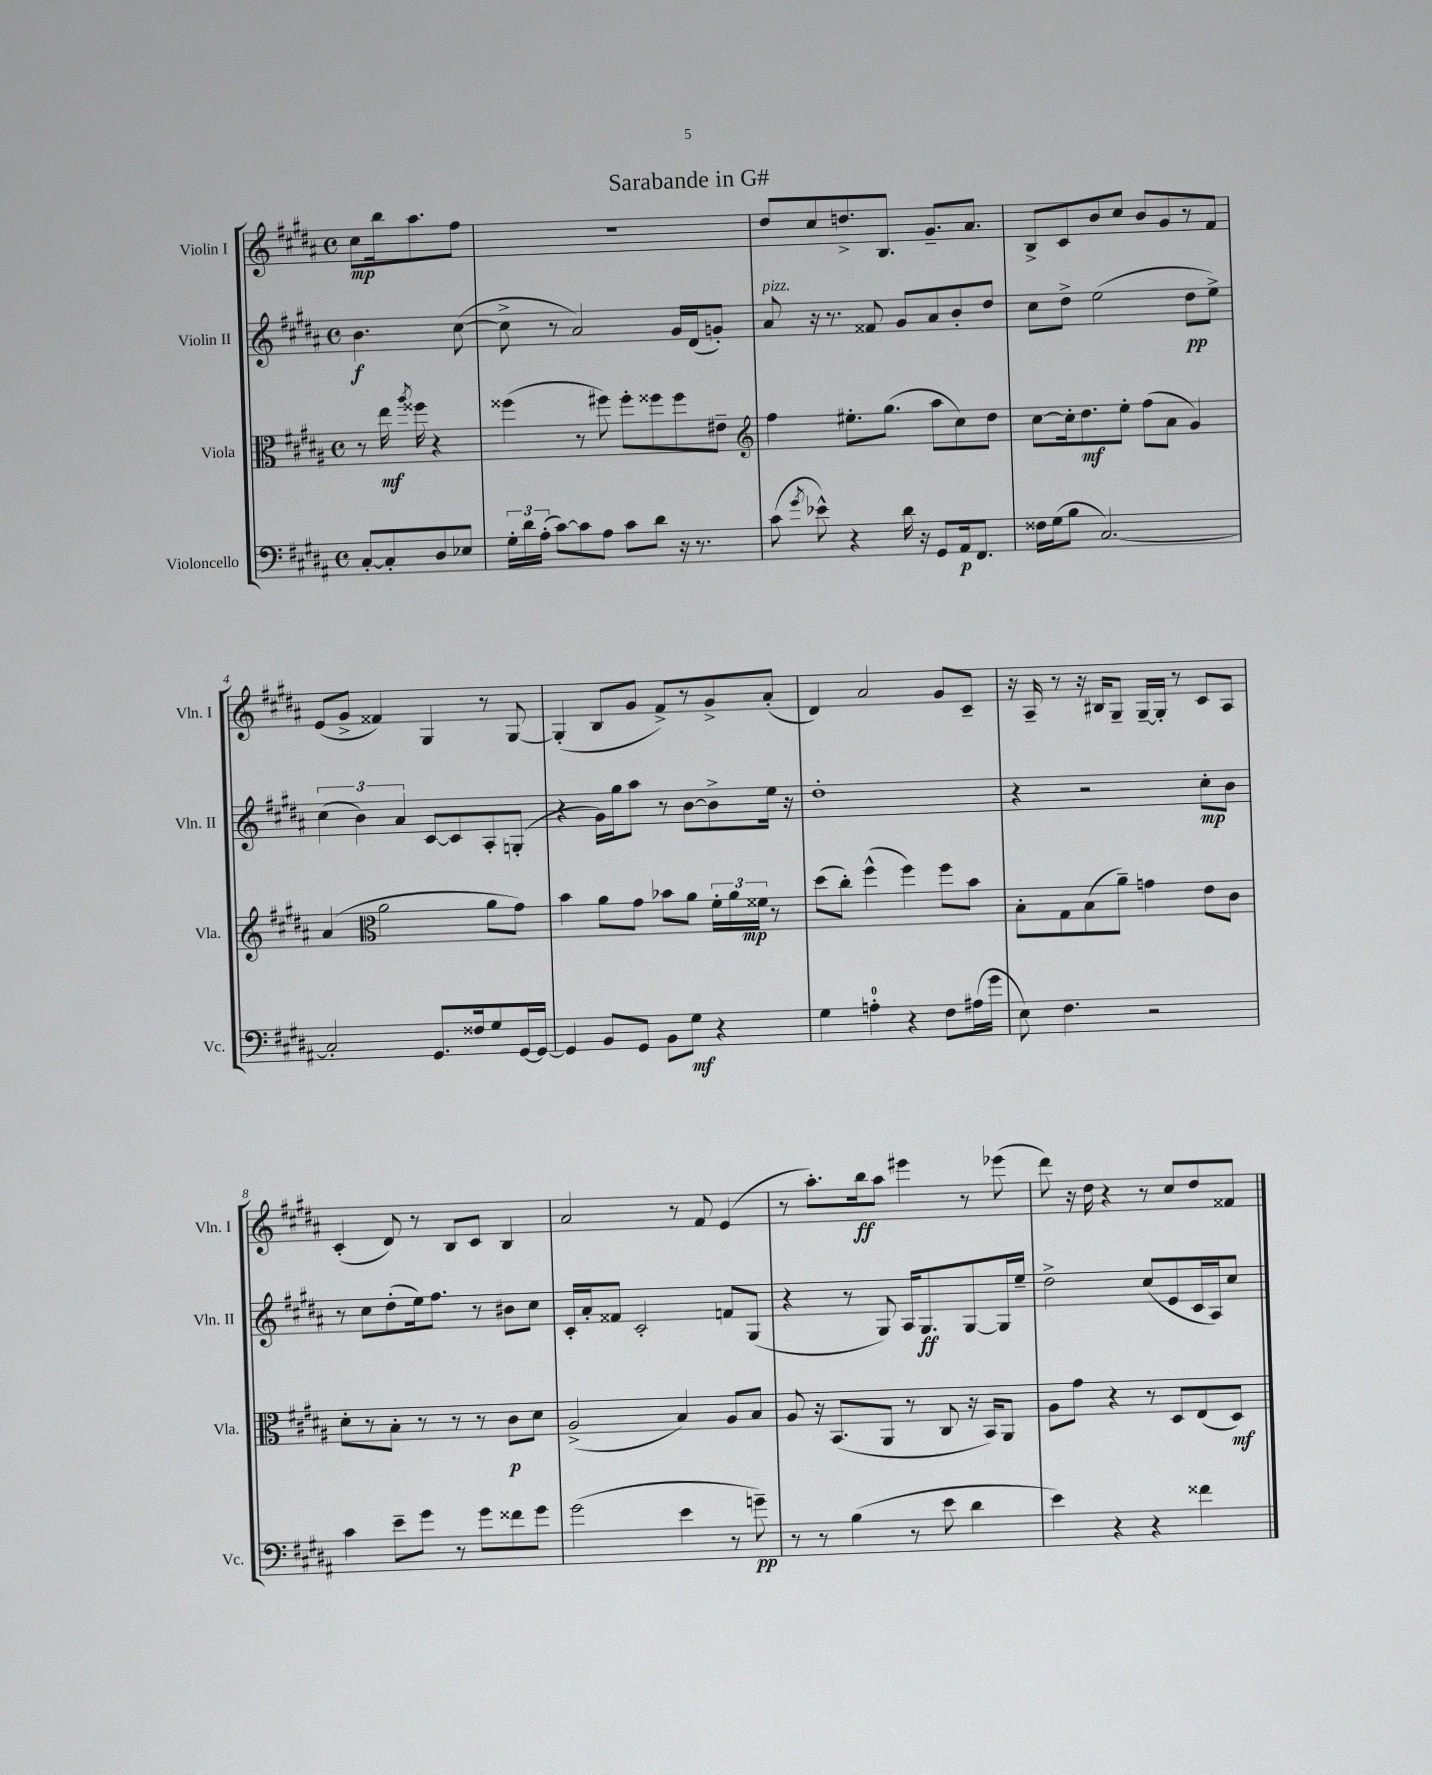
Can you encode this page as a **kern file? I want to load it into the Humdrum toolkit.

**kern	**dynam	**kern	**dynam	**kern	**dynam	**kern	**dynam
*part4	*part4	*part3	*part3	*part2	*part2	*part1	*part1
*staff4	*staff4	*staff3	*staff3	*staff2	*staff2	*staff1	*staff1
*I"Violoncello	*	*I"Viola	*	*I"Violin II	*	*I"Violin I	*
*I'Vc.	*	*I'Vla.	*	*I'Vln. II	*	*I'Vln. I	*
*clefF4	*	*clefC3	*	*clefG2	*	*clefG2	*
*k[f#c#g#d#a#]	*	*k[f#c#g#d#a#]	*	*k[f#c#g#d#a#]	*	*k[f#c#g#d#a#]	*
*M4/4	*	*M4/4	*	*M4/4	*	*M4/4	*
*met(c)	*	*met(c)	*	*met(c)	*	*met(c)	*
=	=	=	=	=	=	=	=
[8C#'/L	.	8r	.	4.b\	f	8cc#\L	mp
8C#'/]	.	16ee\	mf	.	.	16bb\k	.
.	.	8qaa#/	.	.	.	.	.
.	.	16ff##X\	.	.	.	8.aa#\	.
8D#/	.	4r	.	.	.	.	.
8E-X/J	.	.	.	([8cc#\	.	8ff#\J	.
=1	=1	=1	=1	=1	=1	=1	=1
24G#'\LL	.	(4ff##X\	.	8cc#^\]	.	1r	.
24d#\	.	.	.	.	.	.	.
(24A#'\JJ	.	.	.	.	.	.	.
[8c#\L)	.	.	.	8r	.	.	.
8c#\]	.	8r	.	2a#/)	.	.	.
8A#\J	.	8ff#X\)	.	.	.	.	.
8c#\L	.	8ff#'\L	.	.	.	.	.
8d#\J	.	8ff##X\	.	.	.	.	.
16r	.	8ff##\	.	16g#/LL	.	.	.
8.r	.	.	.	(16d#/J	.	.	.
.	.	8e#X~\J	.	8gn'/J)	.	.	.
=2	=2	=2	=2	=2	=2	=2	=2
*	*	*clefG2	*	*	*	*	*
!	!	!	!	!LO:TX:a:i:t=pizz.	!	!	!
(8c#\	.	4ff#\	.	8a#/	.	8dd#/L	.
8qg#/	.	.	.	.	.	.	.
8e-X^^\)	.	.	.	16r	.	8cc#/	.
.	.	.	.	8.r	.	.	.
4r	.	8.ee#X'\L	.	.	.	8.ddn^/	.
.	.	.	.	8f##X/	.	.	.
.	.	(8.gg#\J	.	.	.	8.B/J	.
16d#\	.	.	.	8g#/L	.	.	.
16r	.	.	.	.	.	.	.
8GG#/L	.	8aa#\L	.	8a#/	.	8.g#~/L	.
16AA#/k	p	8cc#\)	.	8b'/	.	.	.
8.FF#/J	.	.	.	.	.	8.a#/J	.
.	.	8dd#\J	.	8dd#/J	.	.	.
=3	=3	=3	=3	=3	=3	=3	=3
16F##X\LL	.	[8cc#\L	.	8cc#\L	.	8B^/L	.
(16G#\J	.	.	.	.	.	.	.
8B\J	.	16cc#'\k]	.	8dd#^\J	.	8c#/	.
.	.	8.dd#\	mf	.	.	.	.
[2.C#/)	.	.	.	(2ee\	.	8b/	.
.	.	8ee'\J	.	.	.	8cc#/J	.
.	.	(8ff#\L	.	.	.	8b/L	.
.	.	8a#\J	.	.	.	8g#/	.
.	.	4g#/)	.	8dd#\L	pp	8r	.
.	.	.	.	8ee^\J)	.	8f#/J	.
!!LO:LB:g=z
=4	=4	=4	=4	=4	=4	=4	=4
2C#'/]	.	(4a#/	.	(6cc#\	.	(8e/L	.
.	.	.	.	.	.	8g#^/J	.
.	.	.	.	6b\)	.	.	.
*	*	*clefC3	*	*	*	*	*
.	.	2a#\	.	.	.	4f##X/)	.
.	.	.	.	6a#/	.	.	.
8.GG#/L	.	.	.	[8c#/L	.	4G#/	.
.	.	.	.	8c#/]	.	.	.
16F##X/k	.	.	.	.	.	.	.
8G#/	.	8a#\L	.	8A#'/	.	8r	.
[16GG#/L	.	8g#\J)	.	(8Gn'/J	.	[8G#/	.
16GG#/JJ_	.	.	.	.	.	.	.
=5	=5	=5	=5	=5	=5	=5	=5
4GG#/]	.	4b\	.	4r	.	(4G#'/]	.
8BB/L	.	8a#\L	.	16g#\LL)	.	8B/L	.
.	.	.	.	16gg#\J	.	.	.
8GG#/J	.	8g#\J	.	8aa#\J	.	8g#/J	.
8BB\L	.	8b-X\L	.	8r	.	8f#^/L)	.
8G#\J	mf	8a#\J	.	[8b\L	.	8r	.
4r	.	24f#'\LL	.	8b^\]	.	8g#^/	.
.	.	24a#\	.	.	.	.	.
.	.	24f##X\JJ	mp	.	.	.	.
.	.	8r	.	16ee\Jk	.	(8a#'/J	.
.	.	.	.	16r	.	.	.
=6	=6	=6	=6	=6	=6	=6	=6
4G#\	.	(8dd#\L	.	1dd#'	.	4d#/)	.
.	.	8cc#'\J)	.	.	.	.	.
4An'\	.	(4ff#^^\	.	.	.	2a#/	.
4r	.	4ff#\)	.	.	.	.	.
8F#\L	.	8ff#\L	.	.	.	8g#/L	.
(16A#X\L	.	8b\J	.	.	.	8c#~/J	.
16g#\JJ	.	.	.	.	.	.	.
=7	=7	=7	=7	=7	=7	=7	=7
8E\)	.	8B'\L	.	4r	.	16r	.
.	.	.	.	.	.	16A#~/	.
4.F#\	.	8G#\	.	.	.	8r	.
.	.	(8B\	.	2r	.	16r	.
.	.	.	.	.	.	16B#X/KL	.
.	.	8a#~\J)	.	.	.	8G#~/J	.
2r	.	4gn\	.	.	.	[16G#~/LL	.
.	.	.	.	.	.	16G#'/JJ]	.
.	.	.	.	.	.	8r	.
.	.	8e\L	.	8cc#'\L	mp	8c#/L	.
.	.	8c#\J	.	8b\J	.	8A#/J	.
!!LO:LB:g=z
=8	=8	=8	=8	=8	=8	=8	=8
4c#\	.	8d#'\L	.	8r	.	(4c#'/	.
.	.	8r	.	8cc#\L	.	.	.
8e~\L	.	8B'\J	.	(8dd#'\	.	8d#/)	.
8g#\J	.	8r	.	16ee\k)	.	8r	.
.	.	.	.	8.ff#\J	.	.	.
8r	.	8r	.	.	.	8B/L	.
8g#\L	.	8r	.	8r	.	8c#/J	.
8f##X\	.	8c#\L	p	8b#X\L	.	4B/	.
8g#\J	.	8d#\J	.	8cc#\J	.	.	.
=9	=9	=9	=9	=9	=9	=9	=9
(2g#\	.	(2A#^/	.	16c#'/LL	.	2a#/	.
.	.	.	.	16a#'/J	.	.	.
.	.	.	.	8f##X/J	.	.	.
.	.	.	.	2c#'/	.	.	.
4e\	.	4B/)	.	.	.	8r	.
.	.	.	.	.	.	8f#/	.
8r	.	8A#/L	.	8fn/L	.	(4e/	.
8gn~\)	pp	8B/J	.	(8G#/J	.	.	.
=10	=10	=10	=10	=10	=10	=10	=10
8r	.	8A#/	.	4r	.	8r	.
8r	.	16r	.	.	.	8.aa#'\L)	.
.	.	(8.BB/L	.	.	.	.	.
(4B\	.	.	.	8r	.	.	.
.	.	.	.	.	.	16bb\k	ff
.	.	8AA#/J	.	8G#/)	.	8aa#\J	.
8r	.	8r	.	16A#/KL	.	4eee#X\	.
.	.	.	.	8.G#/	ff	.	.
8e\	.	8C#/	.	.	.	.	.
4d#\	.	16r	.	[8G#/	.	8r	.
.	.	16BB/KL)	.	.	.	.	.
.	.	8AA#/J	.	16G#/L]	.	(8eee-X\	.
.	.	.	.	16ee~/JJ	.	.	.
=11	=11	=11	=11	=11	=11	=11	=11
4e\)	.	8A#\L	.	2dd#^\	.	8ddd#\)	.
.	.	8g#\J	.	.	.	16r	.
.	.	.	.	.	.	16dd#\	.
4r	.	4r	.	.	.	4r	.
4r	.	8r	.	(8cc#/L	.	8r	.
.	.	8D#/L	.	8e/	.	8cc#/L	.
4f##X\	.	(8E/	.	16c#/L	.	8dd#/	.
.	.	.	.	16A#/J)	.	.	.
.	.	8D#/J)	mf	8cc#/J	.	8f##X/J	.
==	==	==	==	==	==	==	==
*-	*-	*-	*-	*-	*-	*-	*-
